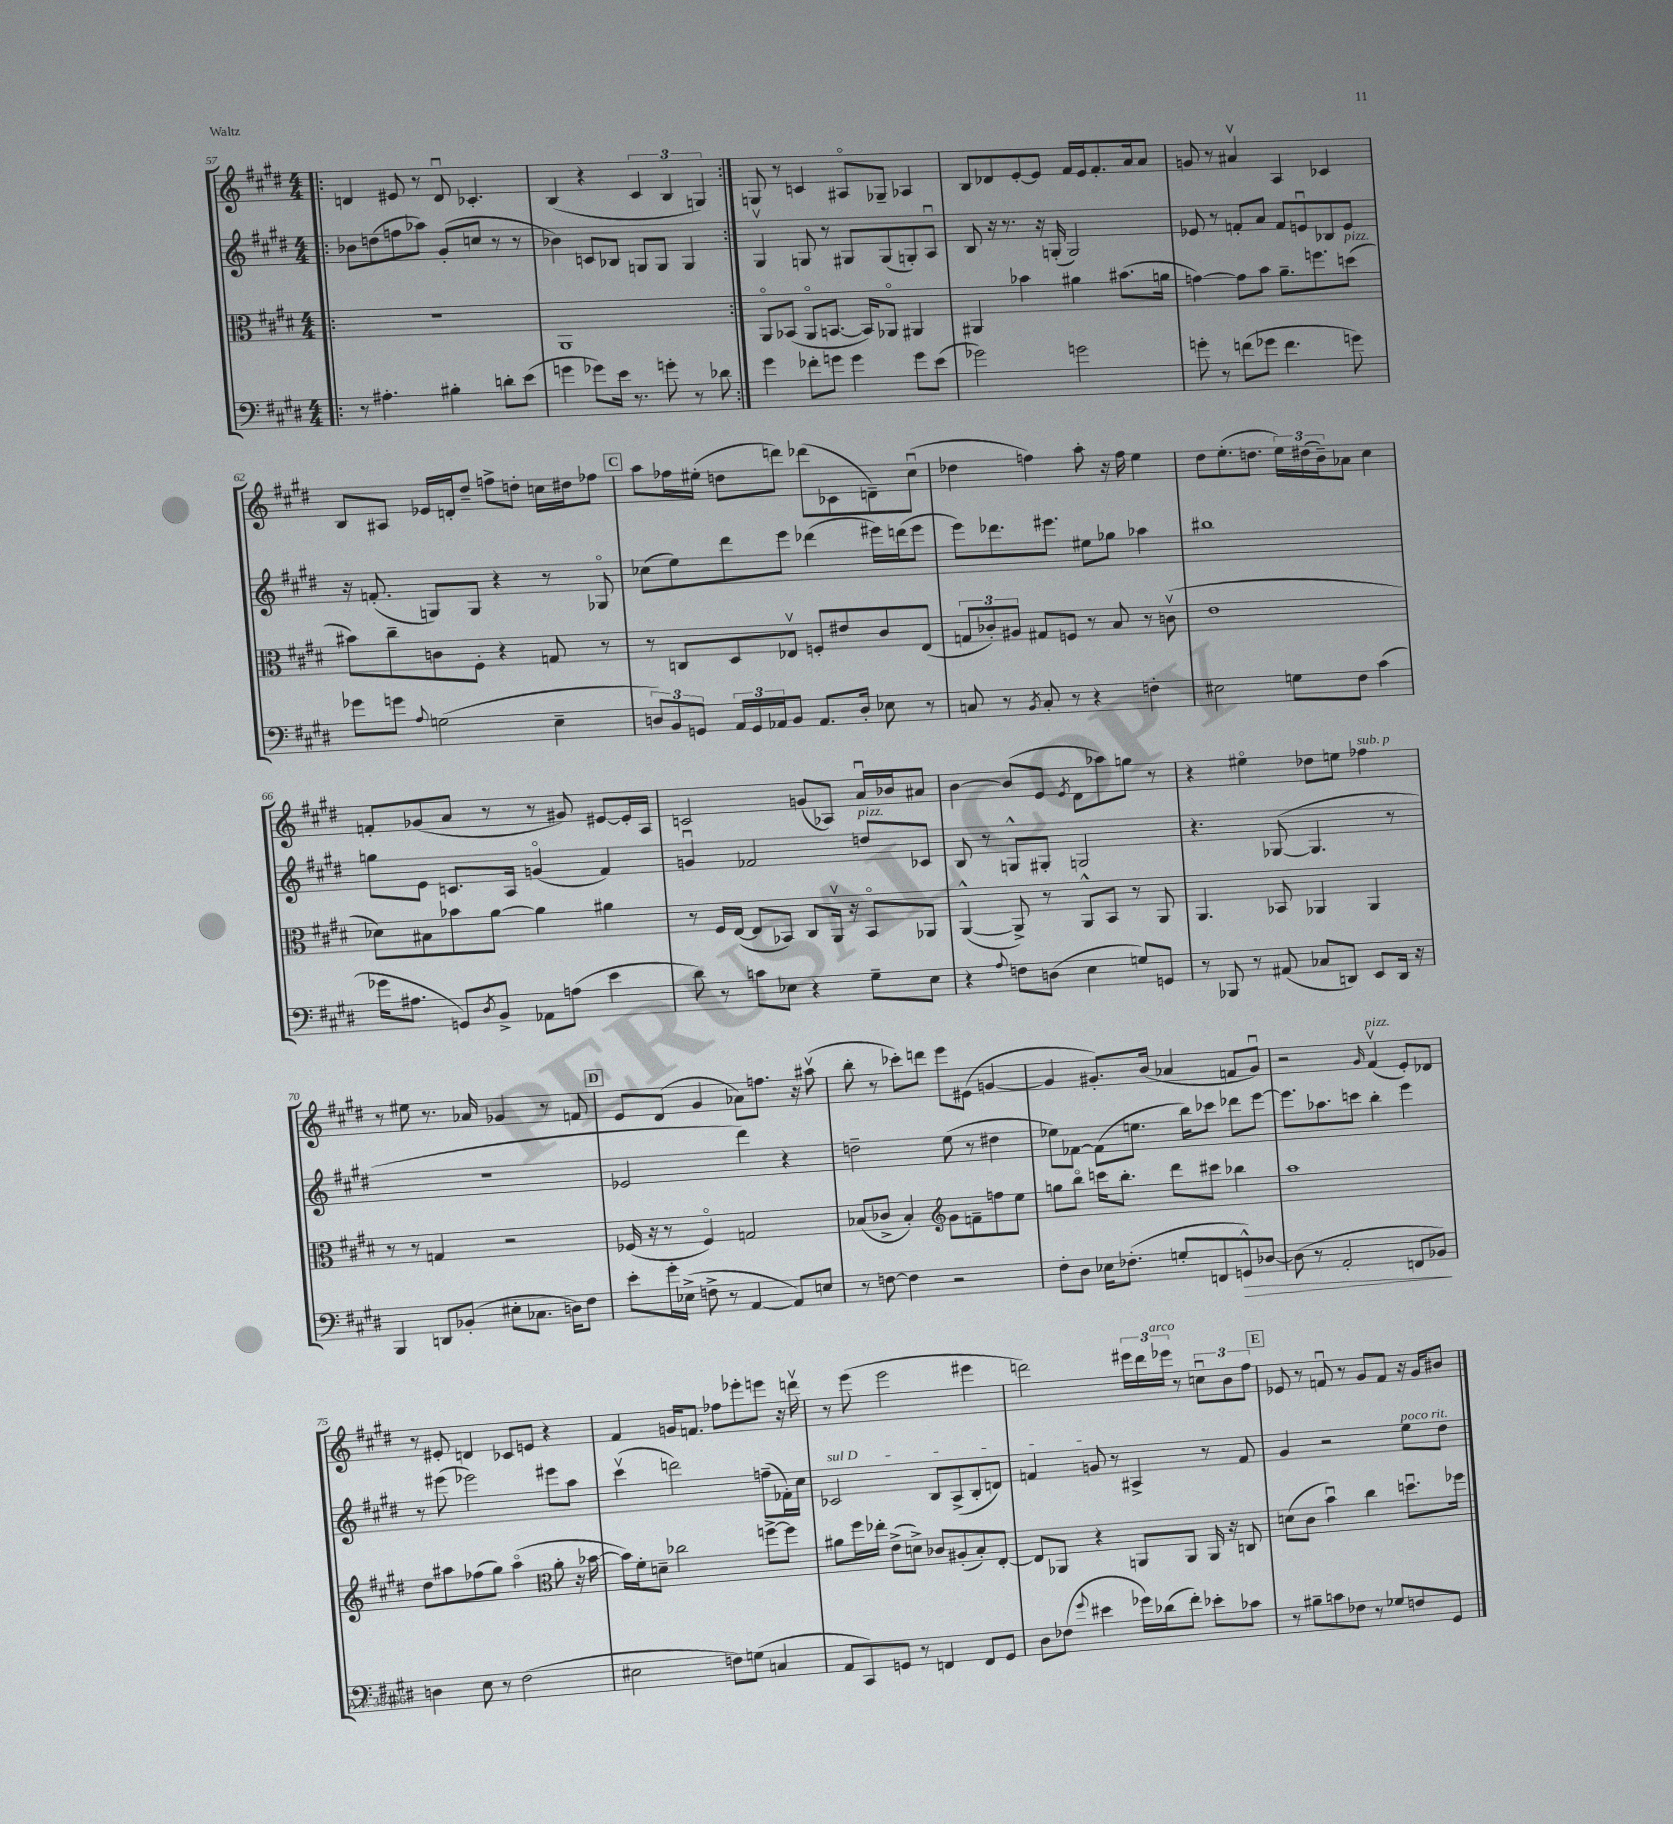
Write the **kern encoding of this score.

**kern	**kern	**kern	**kern
*staff4	*staff3	*staff2	*staff1
*clefF4	*clefC3	*clefG2	*clefG2
*k[f#c#g#d#]	*k[f#c#g#d#]	*k[f#c#g#d#]	*k[f#c#g#d#]
*M4/4	*M4/4	*M4/4	*M4/4
=!|:	=!|:	=!|:	=!|:
8r	1r	8b-\L	4d/
4.A#'\	.	(8dd\	.
.	.	8ff\	8e#/
.	.	8aa-\J)	8r
4B#'\	.	(8g#'/L	8du/
.	.	8cc/J	4.c-'/
8d'\L	.	8r	.
(8e\J	.	8r	.
=	=	=	=
4g\	1AA	4b-\)	(4B/
8g-\L)	.	8c/L	4r
16e\Jk	.	8B-/J	.
8.r	.	.	.
.	.	8G/L	6c#/
8g'\	.	8G/J	.
.	.	.	6B/
8r	.	4G/	.
.	.	.	6G/)
8d-\	.	.	.
=:|!	=:|!	=:|!	=:|!
4g#\	8AAo/L	4G#v/	8G/
.	(8BB-/J	.	8r
8f-'\L	8AAo/L	8G/	4c/
8g\J	[8.BB/J	8r	.
4g\	.	8G#/L	8A#o/L
.	16BB/]LK)	.	.
.	8AA-o/J	(8G#/	8G-~/J
8g\L	4AA#/	8G'/)	4A-/
(8e\J	.	8Au/J	.
=	=	=	=
2g-\)	4AA#/	8B/	8B/L
.	.	16r	8d-/
.	.	8.r	.
.	4b-\	.	[8e'/
.	.	16r	8e/]J
.	.	(16G'/	.
2g\	4a#\	2G/)	16f#/LL
.	.	.	16e/J
.	.	.	8.f#'/
.	(8.b#\L	.	.
.	.	.	16a/k
.	.	.	8a/J
.	16a\Jk	.	.
=	=	=	=
8g'\	[4g\)	8e-/	8g/
8r	.	8r	8r
(8f\L	8g\]L	8f'/L	4a#v/
8g-\J	8b\J	8a/J	.
4.f\	8.a~\L	8f/L	4A/
.	.	8eu/	.
.	8.ff\	.	.
.	.	8B-/	4c-/
8g\)	(8dd\J	8e/J	.
=	=	=	=
8g-\L	8b#\L)	16r	8B/L
.	.	(8.f'/	.
8g\J	8cc#~\	.	8A#/J
8qqA/	.	.	.
(2G\	8c\	8G/L)	16e-/LL
.	.	.	16d'/J
.	8F#'\J	8G/J	8dd#~/J
.	4r	4r	8ff^\L
.	.	.	8dd'\J
4E~\	8G/	8r	16cc\LL
.	.	.	16dd#\J
.	8r	8G-o/	8ff-\J
=	=	=	=
12D/L)	8r	(8cc-\L	8aa\L
12BB/	.	.	.
.	8C/L	8ee\)	16ff-\L
12GG/J	.	.	.
.	.	.	(16ee#'\JJ
24AA/LL	8D#/	8ddd#\	8dd\L
24GG/	.	.	.
24AA-/J	.	.	.
8BB/J	8E-v/J	8eee\J	8ddd\J)
8.AA-/L	8F'/L	(4ddd-\	(8ddd-\L
.	8e#/	.	8c-\
16D'/Jk	.	.	.
8E-\	8c#/	16eee#\LL)	8d~\)
.	.	(16ddd\J	.
8r	(8E-/J	8eee#\J	(8cc#u\J
=	=	=	=
8C/	12G/L	8eee\L)	4dd-\
.	12c-'/)	.	.
8r	.	8.ddd-\	.
.	12A#/J	.	.
8qBB/	.	.	.
8C'/	8G#/L	.	4ff\)
.	.	8.eee#\J	.
8r	8F/J	.	.
4r	8r	8ee#\L	8aa'\
.	8B/	8gg-\J	16r
.	.	.	16ff\
4F'\	8r	4aa-\	4ee\
.	(8cv\	.	.
=	=	=	=
2E#\	1e	1bb#	8dd#\L
.	.	.	(8.ee'\
.	.	.	8.dd\J
8G\L	.	.	24ee\LL)
.	.	.	(24dd#\
.	.	.	24b~\J)
8F#\J	.	.	8a-\J
(4c#\	.	.	4cc#\
=	=	=	=
16g-\LK	8d-\L)	8gg\L	8f'/L
8.A#\J	.	.	.
.	8B#\	8e\J	(8g-/
8GG/L)	8b-\	8.c/L	8a/J
8qD#/	.	.	.
8BB^/J	[8a\J	.	8r
.	.	16A/Jk	.
8AA-\L	4a\]	(4go/	8r
(8A\J	.	.	8g#/)
4e\	4a#\	4f#/)	[8e#/L
.	.	.	16e#'/]L
.	.	.	16A/JJ
=	=	=	=
8d#\)	8r	4gu/	2c/
8r	16F#/LL	.	.
.	([16E/JJ	.	.
8c\L	8E/]L	2f-/	.
8E-\J	8BB-/J)	.	.
4r	8C#/L	.	(8g/L
.	16AAv/Jk	.	8A-/J)
.	16r	.	.
8G#~\L	8BB-o/L	8dd/L	16au/LL
.	.	.	16b-/J
8E-\J	8AA-/J	8c-/J	8a#/J
=	=	=	=
4r	([4AA^^/	8B/	[4b\
.	.	8r	.
8qqA/	.	.	.
8F\L	8AA^/])	8G^^/L	(8b/]L
(8D\J	8r	8G#'/J	8e/J
.	.	.	8qe/
4E\	8AA^^/L	2G/	8d#\L
.	8BB/J	.	8aa-\)
8G/L)	8r	.	8gg\J
8GG/J	8AA/	.	8r
=	=	=	=
8r	4.AA/	4.r	4r
8BBB-/	.	.	.
8r	.	.	4ee#o\
(8AA#/	8BB-/	([8G-/	.
8C-/L	4AA-/	4.G-/]	8dd-\L
8DD/J)	.	.	8ee\J
8EE/L	4AA-/	.	4ff-\
16DD/Jk	.	8r	.
16r	.	.	.
=	=	=	=
4BBB/	8r	1r	8r
.	8r	.	8ee#\
8DD/L	4G/	.	8.r
(8BB-'/J	.	.	.
.	.	.	16a-/
8E#'\L	2r	.	4g-/
8.C-\J	.	.	.
.	.	.	8r
16D\LK)	.	.	.
8F#\J	.	.	8f/
=	=	=	=
8e'\L	(16F-/	2e-/	8e/L
.	16r	.	.
16g#'\L	8r	.	(8d#/J
(16E-^\JJ	.	.	.
8F^\	4F-o/)	.	4g#/
8r	.	.	.
[4AA/	2G/	4ddd#\)	8a-\L)
.	.	.	8.ff\J
8AA/]L)	.	4r	.
.	.	.	16r
8E/J	.	.	(8aa#v\
=	=	=	=
8r	(8B-/L	2dd~\	8bb'\
[8F\	8c-^/J	.	8r
4F\]	4B-'/)	.	8ccc-'\L)
.	.	.	8ddd\J
*	*clefG2	*	*
2r	8g#\L	(8ee\	8eee\L
.	8f~\	8r	(8e#\J
.	8ff\	4dd#\	[4g/
.	8ee\J	.	.
=	=	=	=
8F#'\L	8gg\L	8ee-\L)	4g/]
8D#\J	8bbo\J	[8f-\J	.
16E-\LK	16ccc\LK	(8f-\]L	8.g#'/L)
(8.F-'\J	8.bb'\J	.	.
.	.	8.ee\J	.
.	.	.	(16b/Jk
8G'/L	8ddd#\L	.	4a-/
.	.	16bb\LK)	.
8FF/	8ccc#\J	8ccc-\J	.
8GG^^/)	4bb-\	8ddd-\L	8f/L
[8D-/J	.	[8eee\J	8g#u/J)
=	=	=	=
(8D-\]	1aa	8.eee\]L	2r
8r	.	.	.
.	.	8.aa-\	.
2AA'/	.	.	.
.	.	8ccc\J	.
.	.	.	16qqg#/
.	.	4bb'\	(4f#v/
8FF/L	.	4eee\	8e'/L)
8BB-/J)	.	.	8d-/J
=	=	=	=
4D\	8dd#\L	8r	8r
.	8aa#\	(8eee#\	8e#'/
8E\	(8ff-\	2eee-\)	4d/
8r	8gg#\J)	.	.
(2F#\	(4aa#o\	.	8c-/L
.	.	.	8e/J
*	*clefC3	*	*
.	8a'\	8eee#\L	4r
.	16r	8aa\J	.
.	[16b-\	.	.
=	=	=	=
2E#\	16b-\]LL)	(4ccc#v\	4f#/
.	16f#'\J	.	.
.	8d~\J	.	.
.	2cc-\	2ddd\)	16g/LK
.	.	.	8.f/J
8F\L)	.	.	8ff-\L
(8G\J	.	.	8eee-'\
4C/	[8ff^\L	(8ff~\L	8eee\J
.	8ff\]J	16f-'\L)	16r
.	.	16cc#\JJ	16dddv\
=	=	=	=
8AA/L	8a#\L	2c-/	8r
8CC#/)	16ff#\L	.	(8eee\
.	16ee-'\JJ	.	.
8GG/J	(8e^\L	.	2eee\
8r	8d^\J)	.	.
4FF/	8c-/L	8B/L	.
.	(8A#'/	(8A^/	.
8FF/L	8B'/)	8B'/	4eee#\
8GG/J	[8E'/J	8d/J)	.
=	=	=	=
8D#\L	8E/]L	4f/	2ddd\)
(8F-\J	8AA-/J	.	.
8qqg#/	.	.	.
4e#\	4r	8g/	.
.	.	8r	.
16g-\LL)	8AA/L	4A#^/	24eee#\LL
.	.	.	24ddd\
(16d-\J	.	.	.
.	.	.	24eee-\JJ
8f#'\J)	8AA/J	.	8r
8e-'\L	16AA/	8r	12ccu\L
.	16r	.	.
.	.	.	12b\
8c-\J	8C/	8f/	.
.	.	.	12ff#\J
=	=	=	=
8r	(8d\L	4g#/	8e-/
8B#~\L	8c#\J	.	8r
8c\	4bu\)	2r	8fu/
8F-\J	.	.	8r
8r	4cc#\	.	8g#/L
8G-/L	.	.	8f/J
8F/	8.ddu\L	8ee\L	16r
.	.	.	16g#/LK
8GG#/J	.	8dd#\J	8b#/J
.	16ff-\Jk	.	.
==	==	==	==
*-	*-	*-	*-
